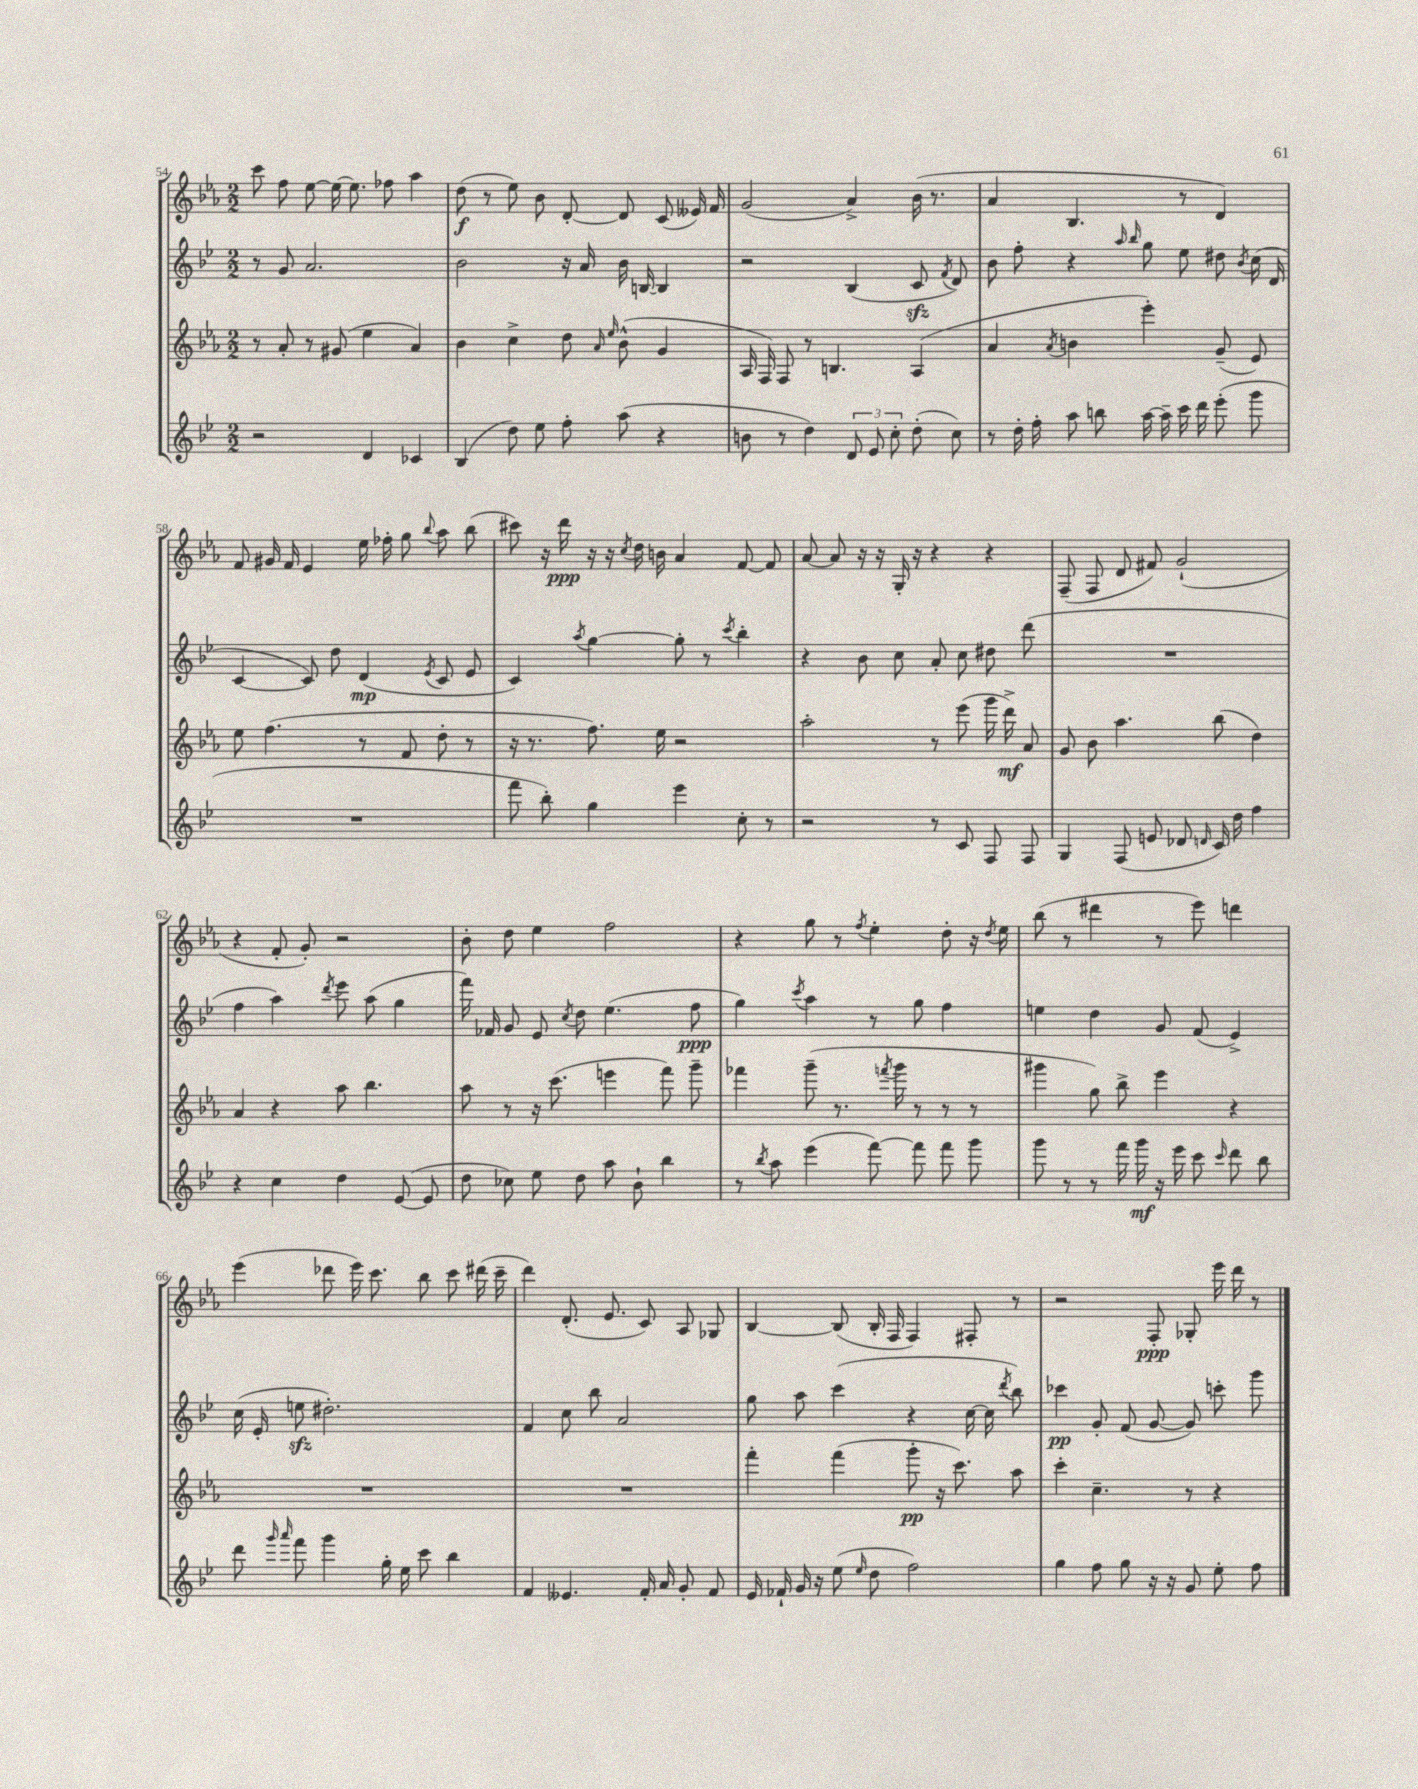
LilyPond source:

<<
\new StaffGroup <<
\new Staff = "s0" {
    \clef treble \key ees \major \numericTimeSignature \time 2/2
    \autoBeamOff c'''8 f''8 ees''8~ ees''16~ ees''8. fes''8 aes''4 |
    d''8\f( r8 ees''8) bes'8 d'8~-. d'8 c'8( eeses'16) f'16 |
    g'2( aes'4->) bes'16( r8. |
    aes'4 bes4. r8 d'4) |
    f'8 gis'16 f'16 ees'4 ees''16 fes''16-. g''8 \appoggiatura { bes''8 } aes''8 bes''8( |
    cis'''8) r16 d'''16\ppp r16 r16 \acciaccatura { c''8 } d''16 b'16 aes'4 f'8~ f'8 |
    aes'8~ aes'8 r16 r16 g16-. r16 r4 r4 |
    f8--( f8 d'8 fis'8) g'2-!( |
    r4 f'8-. g'8-.) r2 |
    bes'8-. d''8 ees''4 f''2 |
    r4 g''8 r8 \acciaccatura { f''8 } ees''4-. d''8-. r16 \acciaccatura { d''8 } ees''16 |
    bes''8( r8 dis'''4 r8 ees'''8) d'''4 |
    ees'''4( des'''8 ees'''16) c'''8. bes''8 c'''8 dis'''16( c'''16-- |
    d'''4) d'8.-.( ees'8. c'8) aes8 ges8 |
    bes4~ bes8( bes16-. f16 f4) fis8-. r8 |
    r2 f8-.\ppp ges8-. ees'''16 d'''16 r8 \bar "|." |
}
\new Staff = "s1" {
    \clef treble \key bes \major \numericTimeSignature \time 2/2
    \autoBeamOff r8 g'8 a'2. |
    bes'2 r16 a'16 bes'16 b16~ b4 |
    r2 bes4( c'8\sfz \acciaccatura { f'8 } d'8) |
    bes'8 f''8-. r4 \grace { a''16 bes''16 } g''8 ees''8 dis''8 \acciaccatura { bes'8 } c''16( d'16 |
    c'4~ c'8) d''8 d'4\mp( \acciaccatura { ees'8 } c'8 ees'8 |
    c'4) \acciaccatura { a''8 } g''4~ g''8-. r8 \acciaccatura { c'''8 } bes''4-. |
    r4 bes'8 c''8 a'8-. c''8 dis''8 d'''8( |
    R1 |
    f''4 a''4) \acciaccatura { d'''8 } ees'''8 a''8( g''4 |
    f'''16) fes'16 g'8 ees'8 \acciaccatura { c''8 } d''8 ees''4.( f''8\ppp |
    g''4) \acciaccatura { c'''8 } a''4 r8 g''8 f''4 |
    e''4 d''4 g'8 f'8( ees'4->) |
    c''16( ees'16-. e''8\sfz dis''2.-.) |
    f'4 c''8 bes''8 a'2 |
    g''8 a''8 c'''4( r4 c''16~ c''16 \acciaccatura { d'''8 } bes''8) |
    ces'''4\pp g'8-. f'8( g'8~ g'8) c'''8-. g'''8 \bar "|." |
}
\new Staff = "s2" {
    \clef treble \key ees \major \numericTimeSignature \time 2/2
    \autoBeamOff r8 aes'8-. r8 gis'8( ees''4 aes'4) |
    bes'4 c''4-> d''8 \grace { aes'16 ees''16 } bes'8-^( g'4 |
    aes16 f16) f8 r8 b4. aes4( |
    aes'4 \acciaccatura { aes'8 } b'4 ees'''4-.) g'8--( ees'8) |
    ees''8 f''4.( r8 f'8 d''8-. r8 |
    r16 r8. f''8.) ees''16 r2 |
    aes''2-. r8 ees'''8( g'''16 d'''16->\mf) aes'8 |
    g'8 bes'8 aes''4. bes''8( d''4) |
    aes'4 r4 aes''8 bes''4. |
    aes''8 r8 r16 c'''8.( e'''4 f'''8) g'''8-- |
    fes'''4 g'''8--( r8. \acciaccatura { f'''8 } g'''16 r8 r8 r8 |
    gis'''4 g''8) bes''8-> ees'''4 r4 |
    R1 |
    R1 |
    f'''4-. f'''4( g'''8-.\pp r16 c'''8.) aes''8 |
    c'''4-. c''4.-- r8 r4 \bar "|." |
}
\new Staff = "s3" {
    \clef treble \key bes \major \numericTimeSignature \time 2/2
    \autoBeamOff r2 d'4 ces'4 |
    bes4( d''8) ees''8 f''8-. a''8( r4 |
    b'8 r8 d''4) \tuplet 3/2 { d'8 ees'8 c''8-. } d''8-.( c''8) |
    r8 d''16-. f''16-. a''8 b''8 a''16~ a''16-- c'''16 d'''16 ees'''8-.( g'''8 |
    R1 |
    f'''8 bes''8-.) g''4 ees'''4 c''8-. r8 |
    r2 r8 c'8 f8 f8 |
    g4 f8( e'8 des'8 \grace { d'16 } c'16) d''16 f''4 |
    r4 c''4 d''4 ees'8~( ees'8 |
    d''8 ces''8) ees''8 d''8 a''8 bes'8-! bes''4 |
    r8 \acciaccatura { bes''8 } a''8 ees'''4( f'''8~) f'''8 f'''8 g'''8 |
    g'''8 r8 r8 f'''16 g'''16\mf r16 ees'''16 c'''8 \grace { c'''16 } d'''8 bes''8 |
    d'''8 \grace { g'''16 a'''16 } f'''8 g'''4 g''16-. ees''16 c'''8 bes''4 |
    f'4 eeses'4. f'16-. a'16 g'8-. f'8 |
    ees'16 fes'16-! g'16 r16 ees''8( \grace { ees''16 } d''8 f''2) |
    g''4 f''8 g''8 r16 r16 g'8 ees''8-. f''8 \bar "|." |
}
>>
>>
\layout { \context { \Score currentBarNumber = #54 } }
